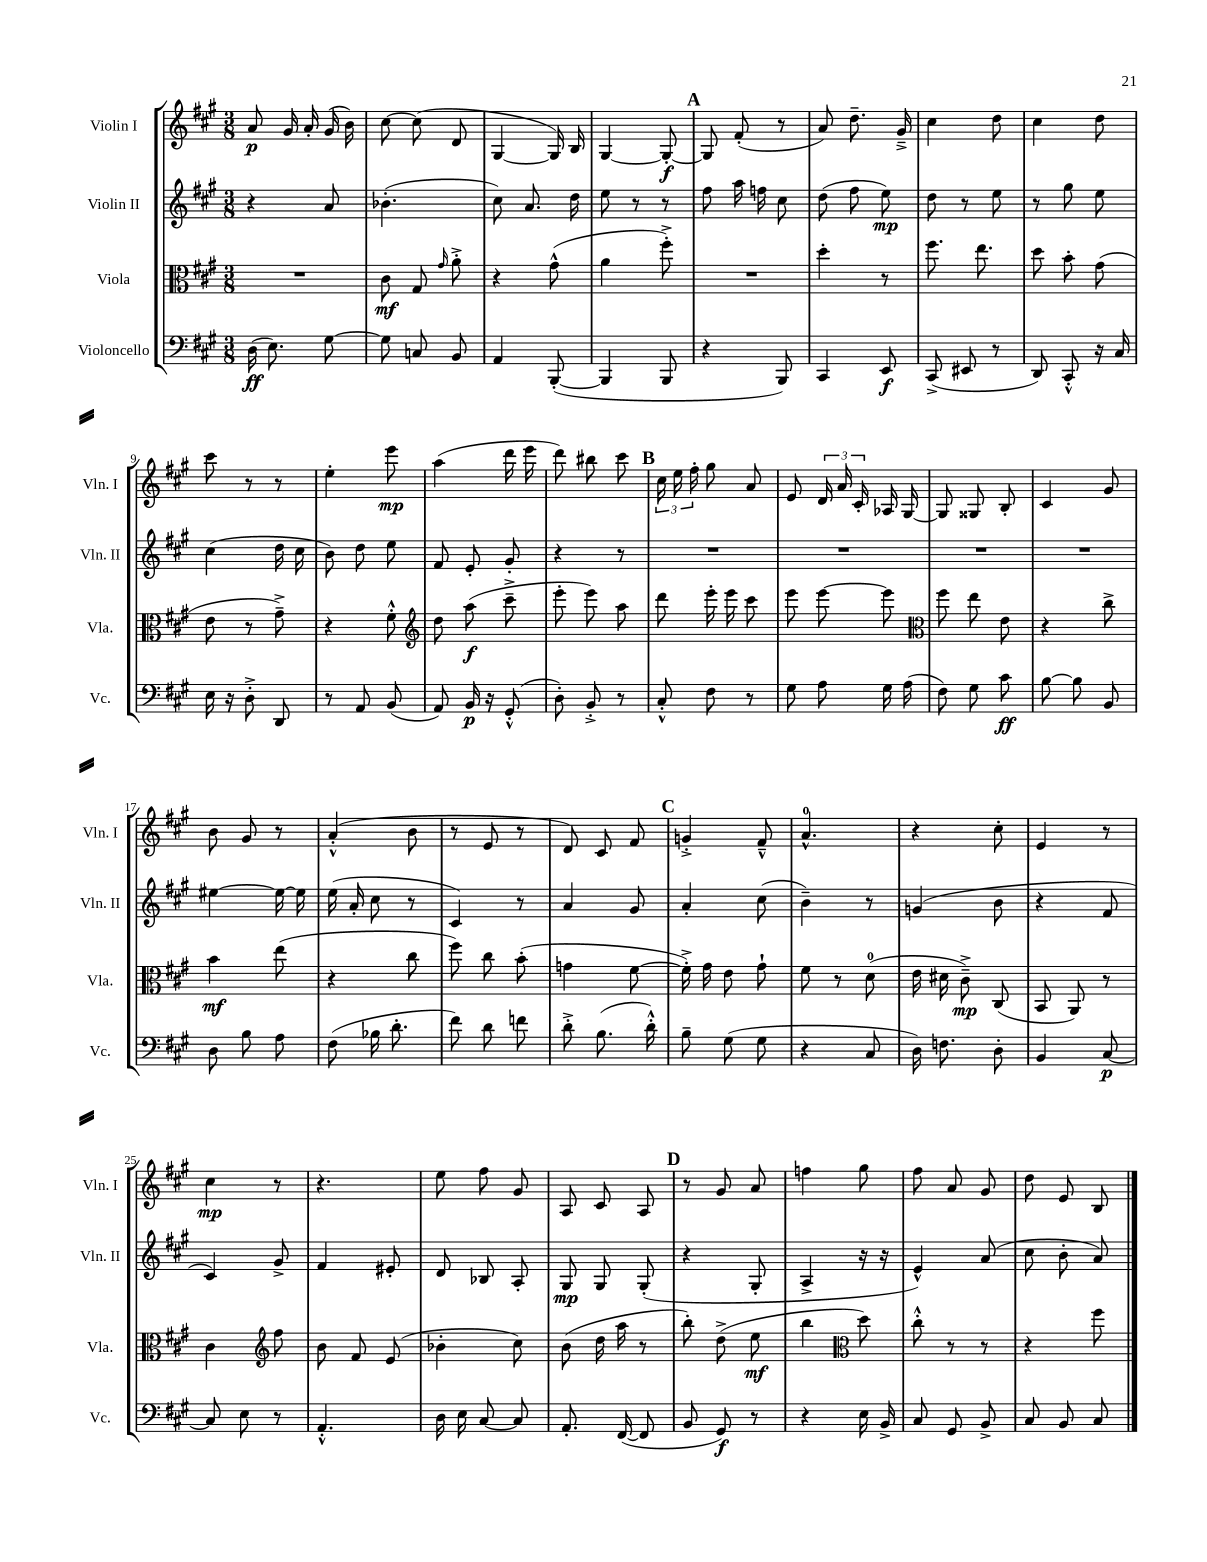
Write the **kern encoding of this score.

**kern	**dynam	**kern	**dynam	**kern	**dynam	**kern	**dynam
*part4	*part4	*part3	*part3	*part2	*part2	*part1	*part1
*staff4	*staff4	*staff3	*staff3	*staff2	*staff2	*staff1	*staff1
*I"Violoncello	*	*I"Viola	*	*I"Violin II	*	*I"Violin I	*
*I'Vc.	*	*I'Vla.	*	*I'Vln. II	*	*I'Vln. I	*
*clefF4	*	*clefC3	*	*clefG2	*	*clefG2	*
*k[f#c#g#]	*	*k[f#c#g#]	*	*k[f#c#g#]	*	*k[f#c#g#]	*
*M3/8	*	*M3/8	*	*M3/8	*	*M3/8	*
=1	=1	=1	=1	=1	=1	=1	=1
(16D\	ff	4.r	.	4r	.	8a/	p
8.E\)	.	.	.	.	.	.	.
.	.	.	.	.	.	16g#/	.
.	.	.	.	.	.	16a'/	.
[8G#\	.	.	.	8a/	.	(16g#/	.
.	.	.	.	.	.	16b\)	.
=2	=2	=2	=2	=2	=2	=2	=2
8G#\]	.	8c#\	mf	(4.b-X'\	.	[8cc#\	.
8Cn/	.	8G#/	.	.	.	(8cc#\]	.
.	.	16qqg#/	.	.	.	.	.
8BB/	.	8a'^\	.	.	.	8d/	.
=3	=3	=3	=3	=3	=3	=3	=3
4AA/	.	4r	.	8cc#\)	.	[4G#/	.
.	.	.	.	8.a/	.	.	.
([8BBB'/	.	(8g#^^\	.	.	.	16G#/])	.
.	.	.	.	16dd\	.	16B/	.
=4	=4	=4	=4	=4	=4	=4	=4
4BBB/]	.	4a\	.	8ee\	.	[4G#/	.
.	.	.	.	8r	.	.	.
8BBB/	.	8ff#'^\)	.	8r	.	8G#'/_	f
!!LO:REH:place=s1:t=A
=5	=5	=5	=5	=5	=5	=5	=5
4r	.	4.r	.	8ff#\	.	8G#/]	.
.	.	.	.	16aa\	.	(8f#'/	.
.	.	.	.	16ffn\	.	.	.
8BBB/)	.	.	.	8cc#\	.	8r	.
=6	=6	=6	=6	=6	=6	=6	=6
4CC#/	.	4dd'\	.	(8dd\	.	8a/)	.
.	.	.	.	8ff#\	.	8.dd~\	.
8EE/	f	8r	.	8ee\)	mp	.	.
.	.	.	.	.	.	16g#~^/	.
=7	=7	=7	=7	=7	=7	=7	=7
(8CC#^/	.	8.ff#\	.	8dd\	.	4cc#\	.
8EE#X/	.	.	.	8r	.	.	.
.	.	8.ee\	.	.	.	.	.
8r	.	.	.	8ee\	.	8dd\	.
=8	=8	=8	=8	=8	=8	=8	=8
8DD/)	.	8dd\	.	8r	.	4cc#\	.
8CC#'^^/	.	8b'\	.	8gg#\	.	.	.
16r	.	(8g#\	.	8ee\	.	8dd\	.
16C#/	.	.	.	.	.	.	.
!!LO:LB:g=z
=9	=9	=9	=9	=9	=9	=9	=9
16E\	.	8e\	.	(4cc#\	.	8ccc#\	.
16r	.	.	.	.	.	.	.
8D'^\	.	8r	.	.	.	8r	.
8DD/	.	8g#~^\)	.	16dd\	.	8r	.
.	.	.	.	16cc#\	.	.	.
=10	=10	=10	=10	=10	=10	=10	=10
8r	.	4r	.	8b\)	.	4ee'\	.
8AA/	.	.	.	8dd\	.	.	.
(8BB/	.	8f#'^^\	.	8ee\	.	8eee\	mp
=11	=11	=11	=11	=11	=11	=11	=11
*	*	*clefG2	*	*	*	*	*
8AA/)	.	8dd\	.	8f#/	.	(4aa\	.
16BB/	p	(8aa\	f	8e'/	.	.	.
16r	.	.	.	.	.	.	.
(8GG#'^^/	.	8ccc#~^\	.	8g#'/	.	16ddd\	.
.	.	.	.	.	.	16eee\	.
=12	=12	=12	=12	=12	=12	=12	=12
8D'\)	.	8eee'\	.	4r	.	8ddd\)	.
8BB'^/	.	8eee\)	.	.	.	8bb#X\	.
8r	.	8aa\	.	8r	.	8ccc#\	.
!!LO:REH:place=s1:t=B
=13	=13	=13	=13	=13	=13	=13	=13
8C#'^^/	.	8ddd\	.	4.r	.	24cc#\	.
.	.	.	.	.	.	24ee\	.
.	.	.	.	.	.	24ff#'\	.
8F#\	.	16eee'\	.	.	.	8gg#\	.
.	.	16eee\	.	.	.	.	.
8r	.	8ccc#\	.	.	.	8a/	.
=14	=14	=14	=14	=14	=14	=14	=14
8G#\	.	8eee\	.	4.r	.	8e/	.
8A\	.	[8eee\	.	.	.	24d/	.
.	.	.	.	.	.	24a/	.
.	.	.	.	.	.	24c#'/	.
16G#\	.	8eee\]	.	.	.	16A-X/	.
(16A\	.	.	.	.	.	[16G#/	.
=15	=15	=15	=15	=15	=15	=15	=15
*	*	*clefC3	*	*	*	*	*
8F#\)	.	8ff#\	.	4.r	.	8G#/]	.
8G#\	.	8ee\	.	.	.	8G##X/	.
8c#\	ff	8e\	.	.	.	8B'/	.
=16	=16	=16	=16	=16	=16	=16	=16
[8B\	.	4r	.	4.r	.	4c#/	.
8B\]	.	.	.	.	.	.	.
8BB/	.	8cc#^\	.	.	.	8g#/	.
!!LO:LB:g=z
=17	=17	=17	=17	=17	=17	=17	=17
8D\	.	4b\	mf	[4ee#X\	.	8b\	.
8B\	.	.	.	.	.	8g#/	.
8A\	.	(8ee\	.	16ee#\_	.	8r	.
.	.	.	.	16ee#\]	.	.	.
=18	=18	=18	=18	=18	=18	=18	=18
(8F#\	.	4r	.	(16ee\	.	(4a'^^/	.
.	.	.	.	16a'/	.	.	.
16B-X\	.	.	.	8cc#\	.	.	.
8.d'\	.	.	.	.	.	.	.
.	.	8cc#\	.	8r	.	8b\	.
=19	=19	=19	=19	=19	=19	=19	=19
8f#\)	.	8ff#\)	.	4c#/)	.	8r	.
8d\	.	8cc#\	.	.	.	8e/	.
8fn\	.	(8b'\	.	8r	.	8r	.
=20	=20	=20	=20	=20	=20	=20	=20
8d'^\	.	4gn\	.	4a/	.	8d/)	.
(8.B\	.	.	.	.	.	8c#/	.
.	.	[8f#\	.	8g#/	.	8f#/	.
16d'^^\)	.	.	.	.	.	.	.
!!LO:REH:place=s1:t=C
=21	=21	=21	=21	=21	=21	=21	=21
8B~\	.	16f#'^\])	.	4a'/	.	4gn'^/	.
.	.	16g#\	.	.	.	.	.
(8G#\	.	8e\	.	.	.	.	.
8G#\	.	8g#`\	.	(8cc#\	.	8f#~^^/	.
=22	=22	=22	=22	=22	=22	=22	=22
4r	.	8f#\	.	4b~\)	.	4.a^^/	.
.	.	8r	.	.	.	.	.
8C#/	.	(8d\	.	8r	.	.	.
=23	=23	=23	=23	=23	=23	=23	=23
16D\)	.	16e\	.	(4gn/	.	4r	.
8.Fn\	.	16d#X\	.	.	.	.	.
.	.	8c#~^\)	mp	.	.	.	.
8D'\	.	(8C#/	.	8b\	.	8cc#'\	.
=24	=24	=24	=24	=24	=24	=24	=24
4BB/	.	8BB/	.	4r	.	4e/	.
.	.	8AA/)	.	.	.	.	.
[8C#/	p	8r	.	8f#/	.	8r	.
!!LO:LB:g=z
=25	=25	=25	=25	=25	=25	=25	=25
8C#/]	.	4c#\	.	4c#/)	.	4cc#\	mp
8E\	.	.	.	.	.	.	.
*	*	*clefG2	*	*	*	*	*
8r	.	8ff#\	.	8g#^/	.	8r	.
=26	=26	=26	=26	=26	=26	=26	=26
4.AA'^^/	.	8b\	.	4f#/	.	4.r	.
.	.	8f#/	.	.	.	.	.
.	.	(8e/	.	8e#X'/	.	.	.
=27	=27	=27	=27	=27	=27	=27	=27
16D\	.	4b-X'\	.	8d/	.	8ee\	.
16E\	.	.	.	.	.	.	.
[8C#/	.	.	.	8B-X/	.	8ff#\	.
8C#/]	.	8cc#\)	.	8A'/	.	8g#/	.
=28	=28	=28	=28	=28	=28	=28	=28
8.AA'/	.	(8b\	.	8G#/	mp	8A/	.
.	.	16dd\	.	8G#/	.	8c#/	.
([16FF#/	.	16aa\	.	.	.	.	.
8FF#/]	.	8r	.	(8G#'/	.	8A/	.
!!LO:REH:place=s1:t=D
=29	=29	=29	=29	=29	=29	=29	=29
8BB/	.	8bb'\)	.	4r	.	8r	.
8GG#/)	f	(8dd^\	.	.	.	8g#/	.
8r	.	8ee\	mf	8G#'/	.	8a/	.
=30	=30	=30	=30	=30	=30	=30	=30
4r	.	4bb\	.	4A^/	.	4ffn\	.
*	*	*clefC3	*	*	*	*	*
16E\	.	8dd\)	.	16r	.	8gg#\	.
16BB^/	.	.	.	16r	.	.	.
=31	=31	=31	=31	=31	=31	=31	=31
8C#/	.	8cc#'^^\	.	4e^^/)	.	8ff#\	.
8GG#/	.	8r	.	.	.	8a/	.
8BB^/	.	8r	.	(8a/	.	8g#/	.
=32	=32	=32	=32	=32	=32	=32	=32
8C#/	.	4r	.	8cc#\	.	8dd\	.
8BB/	.	.	.	8b'\	.	8e/	.
8C#/	.	8ff#\	.	8a/)	.	8B/	.
==	==	==	==	==	==	==	==
*-	*-	*-	*-	*-	*-	*-	*-
